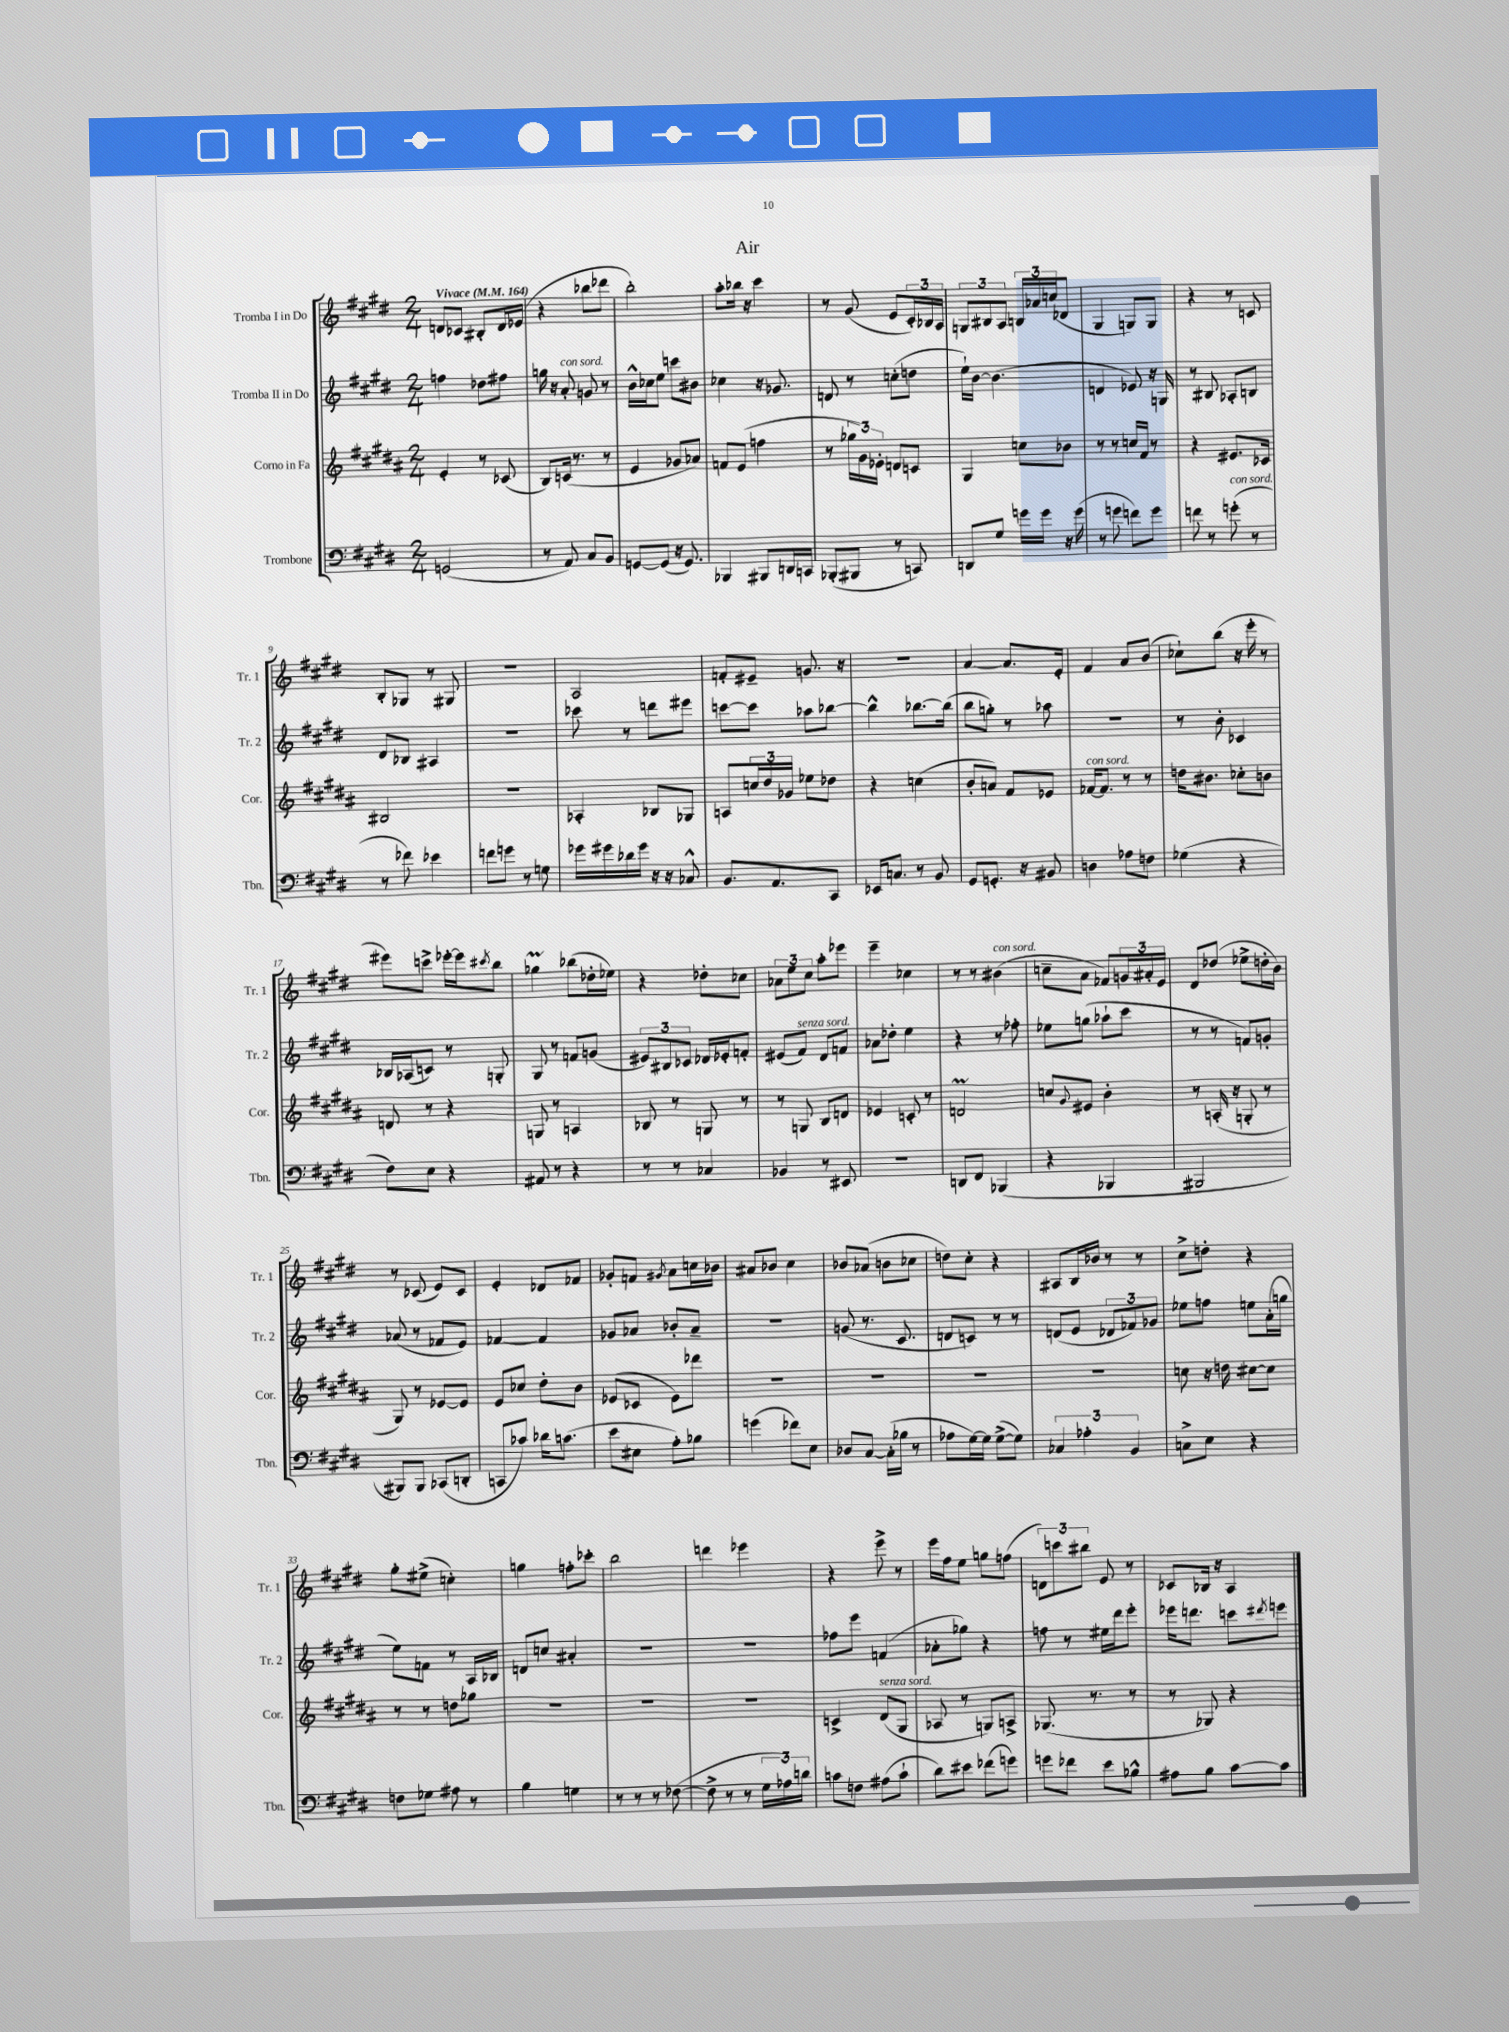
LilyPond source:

\header { title = "Air" }
<<
\new StaffGroup <<
\new Staff = "s0" \with { instrumentName = "Tromba I in Do" shortInstrumentName = "Tr. 1" } {
    \clef treble \key e \major \numericTimeSignature \time 2/4 \tempo "Vivace" 4 = 164
    d'8 ces'8 bis8-. d'16 ees'16( |
    r4 bes''8 des'''8 |
    b''2-.) |
    a''8-. bes''16 r16 cis'''4 |
    r8 gis'8( e'8 \tuplet 3/2 { cis'16-.) bes16 a16 } |
    \tuplet 3/2 { g8 bis8 a8 } \tuplet 3/2 { b16 aes'16 c''16( } des'8 |
    gis4 g8) g8 |
    r4 r8 c'8 |
    b8-. ges8 r8 gis8 |
    R2 |
    a2 |
    f'8-. eis'8-- g'8. r16 |
    R2 |
    a'4~ a'8. e'16-. |
    fis'4 a'8 b'8( |
    ces''8-!) b''8( r16 e'''16-. r8 |
    eis'''8) c'''8-> ees'''16~-. ees'''16 \acciaccatura { cis'''8 } b''8 |
    ges''4\prall bes''8( des''16-. ees''16) |
    r4 des''8-. ces''8 |
    \tuplet 3/2 { aes'8 e''8 cis''8 } a''8-. ees'''8 |
    e'''4-- ces''4 |
    r8 r8 bis'4^\markup { \italic "con sord." }( |
    c''8-- a'8 fes'8) \tuplet 3/2 { g'16 ais'16-. e'16 } |
    dis'8 des''8( ees''8-> d''16-. b'16) |
    r8 ces'8( e'8) ces'8 |
    e'4-. des'8 fes'8 |
    ges'8-. f'8 \acciaccatura { gis'8 } a'8 c''16 bes'16 |
    ais'8 bes'8 cis''4 |
    bes'8 aes'8( b'8 ces''8 |
    d''8) cis''8-. r4 |
    ais8 b16 bes'16 r8 r8 |
    cis''8-> d''8-. r4 |
    gis''8-. eis''8->( c''4-.) |
    g''4 f''8-. ces'''8-. |
    b''2 |
    d'''4 ees'''4 |
    r4 e'''8-> r8 |
    e'''16 fis''16 e''8 g''8 f''8( |
    \tuplet 3/2 { d'8) c'''8 bis''8 } e'8 r8 |
    ces'8 bes16 r16 a4 \bar "|." |
}
\new Staff = "s1" \with { instrumentName = "Tromba II in Do" shortInstrumentName = "Tr. 2" } {
    \clef treble \key e \major \numericTimeSignature \time 2/4
    f''4 des''8 fis''8 |
    g''16 r16 a'8-.^\markup { \italic "con sord." } g'8 r8 |
    b'16-^ ces''16 e''8 c'''8 bis'8 |
    ces''4 r16 ges'8. |
    d'8 r8 c''8-.( d''8 |
    e''16-!) b'16~ b'4.( |
    d'4 ees'8) r16 g16 |
    r8 bis8 aes8-. b8 |
    dis'8 bes8 ais4 |
    R2 |
    ces'''8 r8 d'''8 eis'''8 |
    c'''8~ c'''8 aes''8 bes''8~ |
    bes''4-^ bes''8.~ bes''16( |
    b''8 g''8-.) r8 aes''8 |
    r2 |
    r8 b'8-. ces'4 |
    bes16 aes16( c'8) r8 g8-. |
    gis8 r8 f'8 g'8( |
    \tuplet 3/2 { eis'8) bis8 ces'8 } des'16 ees'16-. f'8-. |
    eis'8( fis'8^\markup { \italic "senza sord." }) dis'8 f'8 |
    aes'8 des''8-. e''4 |
    r4 r8 fes''8-. |
    ees''8 g''8( aes''8-! cis'''8 |
    r8 r8 f'8) g'8-. |
    aes'8( r8 fes'8 e'8) |
    fes'4~ fes'4 |
    ges'8 aes'8 bes'8-. aes'8-- |
    r2 |
    g'8( r8. cis'8. |
    d'8 c'8) r8 r8 |
    d'8( e'8 \tuplet 3/2 { des'8 fes'8) ges'8 } |
    ees''8 f''8 e''8 a'16-.( g''16 |
    e''8) f'8 r8 a16 bes16 |
    d'8 c''8 ais'4-. |
    R2 |
    R2 |
    fes''8 e'''8 f'4( |
    aes'8-. ges''8) r4 |
    f''8 r8 eis''16 dis'''16 e'''8-. |
    ees'''16 d'''8. c'''8 \acciaccatura { dis'''8 } e'''8 \bar "|." |
}
\new Staff = "s2" \with { instrumentName = "Corno in Fa" shortInstrumentName = "Cor." } {
    \clef treble \key b \major \numericTimeSignature \time 2/4
    e'4-. r8 ces'8( |
    b8) c'16( r8. r8 |
    e'4 ges'8 aes'8) |
    f'8 e'8( f''4 |
    r8 \tuplet 3/2 { ges''16 gis'16) ees'16-. } d'8 c'8 |
    gis4 c''8 bes'8 |
    r8 r8 c''16 fis'16 r8 |
    r4 eis'8. ces'16 |
    bis2 |
    R2 |
    aes4-. bes8 ges8 |
    a8 \tuplet 3/2 { c''16 dis''16 ges'16 } ees''8 des''8 |
    r4 c''4( |
    b'8-. a'8) fis'8 ees'8 |
    fes'16~^\markup { \italic "con sord." } fes'8. r8 r8 |
    d''16 bis'8. ces''8-. b'8 |
    d'8 r8 r4 |
    g8 r8 a4 |
    bes8 r8 g8 r8 |
    r8 g8 b8 d'8 |
    ees'4 c'8-. r8 |
    d'2\prall |
    c''8 \appoggiatura { gis'8 } eis'8 b'4-. |
    r8 a16-.( r16 g8-. r8 |
    gis8) r8 ees'8~ ees'8 |
    e'8 ces''8 dis''8-. b'8 |
    ees'8( ces'8 ees'8) des'''8 |
    R2 |
    R2 |
    R2 |
    R2 |
    c''8 r16 d''16 cis''8~ cis''8 |
    r8 r8 d''8 ges''8 |
    R2 |
    R2 |
    R2 |
    c'4-> dis'8^\markup { \italic "senza sord." }( gis8 |
    aes8 r8 g8) a8-> |
    ges8.( r8. r8 |
    r8 ges8) r4 \bar "|." |
}
\new Staff = "s3" \with { instrumentName = "Trombone" shortInstrumentName = "Tbn." } {
    \clef bass \key e \major \numericTimeSignature \time 2/4
    g,2( |
    r8 a,8) cis8 b,8 |
    g,8~ g,8( r16 g,8.) |
    bes,,4 bis,,8 d,16 c,16 |
    bes,,8-.( bis,,8 r8 c,8) |
    d,8 gis8 g'16 g'16 r16 g'16( |
    r8 g'8 f'8) g'8 |
    f'8 r8 g'8-.^\markup { \italic "con sord." }( r8 |
    r8 fes'8) ees'4 |
    f'8 g'8 r8 g8 |
    ges'16 gis'16 des'16 gis'16 r16 r16 ces8-^ |
    b,8. a,8. cis,8 |
    ees,16 c8. r8 b,8 |
    gis,8 g,8.-. r16 bis,8 |
    d4 aes8 f8 |
    ges4( r4 |
    fis8) e8 r4 |
    ais,8 r8 r4 |
    r8 r8 ces4 |
    bes,4 r8 eis,8 |
    R2 |
    d,8 fis,8 bes,,4( |
    r4 bes,,4 |
    bis,,2 |
    bis,,8) bis,,8 ces,8( d,8-. |
    c,8 ces'8) des'16 c'8.( |
    e'8 eis8 a8-.) bes8 |
    g'4( fes'8) e8 |
    des8 cis8~ cis16-.( bes16 r8 |
    aes8 gis16~) gis16 gis8~->( gis8) |
    \tuplet 3/2 { ces4 aes4-. b,4 } |
    c8-> e8 r4 |
    f8 ges8 ais8 r8 |
    b4 g4 |
    r8 r8 r8 fes8~( |
    fes8-> r8 r8 \tuplet 3/2 { gis16 aes16) d'16 } |
    c'8 f8 ais8( c'8-! |
    dis'8) eis'8 fes'8( g'8) |
    g'8 fes'8 e'8 bes8-^ |
    ais8 b8 cis'8~ cis'8 \bar "|." |
}
>>
>>
